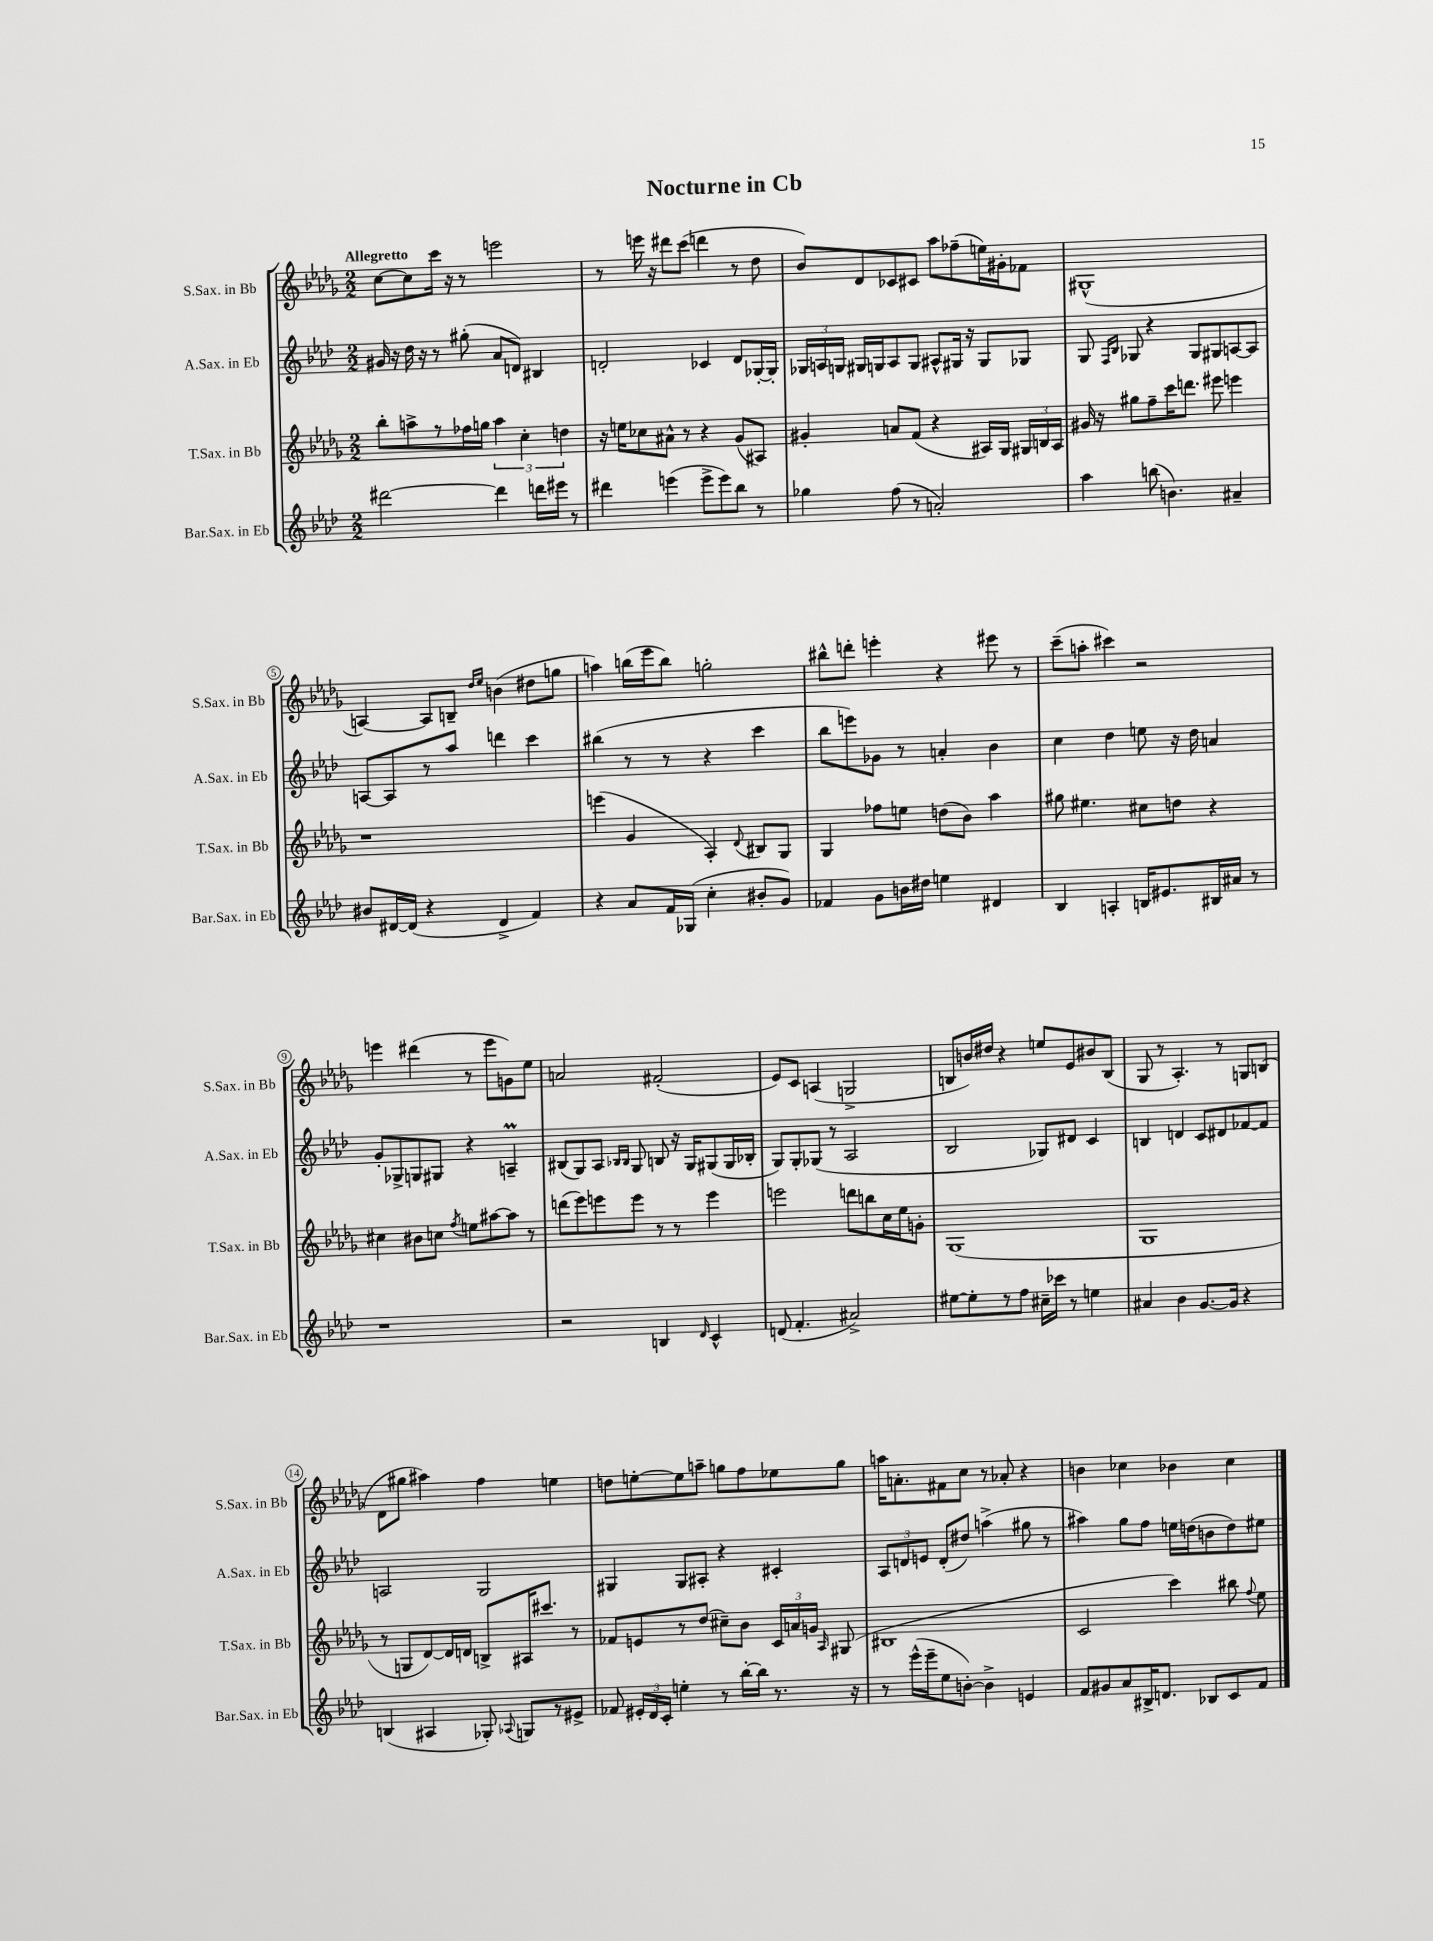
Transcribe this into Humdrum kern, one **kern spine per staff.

**kern	**kern	**kern	**kern
*staff4	*staff3	*staff2	*staff1
*clefG2	*clefG2	*clefG2	*clefG2
*k[b-e-a-d-]	*k[b-e-a-d-g-]	*k[b-e-a-d-]	*k[b-e-a-d-g-]
*M2/2	*M2/2	*M2/2	*M2/2
[2ddd#\	8bb-'\L	16g#/	[8cc\L
.	.	16r	.
.	8aa^\	16dd-\	8cc\]
.	.	16r	.
.	8r	8r	16ccc\Jk
.	.	.	16r
.	16ff-\L	(8gg#'\	8r
.	16gg\JJ	.	.
4ddd#\]	6aa\	8a-/L	2eee\
.	.	8d/J)	.
.	6cc'\	.	.
16ddd\LL	.	4B#/	.
16eee#\JJ	.	.	.
.	6dd\	.	.
8r	.	.	.
=	=	=	=
4ddd#\	16r	2d'/	8r
.	16ee\LK	.	.
.	8cc-\	.	16eee\
.	.	.	16r
(4eee\	8a#^^\J	.	8ddd#\L
.	8r	.	(8ccc\J
8eee^\L	4r	4c-/	4ddd\
8eee\)	.	.	.
8bb-\J	(8g-/L	8d/L	8r
8r	8A#/J)	[16G-'/L	8dd-\
.	.	16G-'/]JJ	.
=	=	=	=
4gg-\	4g#'/	24G-/LL	8b-/L)
.	.	24A/	.
.	.	24G/JJ	.
.	.	16G#/LL	8d-/
.	.	16G/J	.
(8ff\	8a/L	8A/	8c-/
8r	(8f/J	8G/J	8c#/J
2a'/)	4r	8A#^^/L	8aa-\L
.	.	16G#/Jk	(8ff-~\
.	.	16r	.
.	16A#/LL)	8G#/L	16ee\L)
.	16G-/JJ	.	16g#'\J
.	24G#/LL	8G-/J	8f-\J
.	24B/	.	.
.	24A#/JJ	.	.
=	=	=	=
4aa-\	16g#/	8G/	(1G#^^
.	16r	.	.
.	.	16qqF/LL	.
.	.	16qqB-/JJ	.
.	8gg#\L	8G-/	.
(8bb\	8ff~\	4r	.
4.b\)	16ccc\K	.	.
.	8.ddd\J	.	.
.	.	8G-/L	.
.	8eee#\	8G#/	.
4a#~/	4eee\	[8A/	.
.	.	8A/]J	.
=	=	=	=
8b#/L	1r	[8A/L	[4A/)
[16d#/L	.	8A/]	.
(16d#/]JJ	.	.	.
4r	.	8r	8A/]L
.	.	8aa-/J	8B~/J
.	.	.	16qqdd-/LL
.	.	.	16qqee-/JJ
4d#^/	.	4ddd\	(4b\
4f/)	.	4ccc\	8dd#\L
.	.	.	8gg\J
=	=	=	=
4r	(4eee\	(4bb#\	4aa\)
8a-/L	4g-/	8r	(16bb\LL
.	.	.	16eee-\J
16f/L	.	8r	8bb\J)
(16G-/JJ	.	.	.
4cc'\	4A-'/)	4r	2gg'\
.	8qqd-/	.	.
8b#'/L	8B#/L	4ccc\	.
8g/J)	8G-/J	.	.
=	=	=	=
4f-/	4G-/	8bb-\L	8bb#^^\L
.	.	8eee\)	8ddd'\J
8g\L	8ff-\L	8g-\J	4eee'\
16b\L	8ee\J	8r	.
16dd#\JJ	.	.	.
4ee\	(8dd\L	4a'/	4r
.	8b-\J)	.	.
4d#/	4aa-\	4b-\	8eee#\
.	.	.	8r
=	=	=	=
4B-/	8gg#\	4cc\	(8ccc~\L
.	4.ee#\	.	8aa'\J
4A'/	.	4dd-\	4ccc#\)
16B/LK	8cc#\L	8ee\	2r
8.e#/	.	.	.
.	8dd\J	16r	.
.	.	16dd-\	.
16B#/L	4r	4a/	.
16a#/JJ	.	.	.
8r	.	.	.
=	=	=	=
1r	4cc#\	8g'/L	4eee\
.	.	8G-^/	.
.	8b#\L	8G/	(4ddd#\
.	8cc\J	8G#/J	.
.	8qff/	.	.
.	8ee\L	4r	8r
.	[8aa#\	.	8eee\L
.	8aa#\]J	4A~/	8g\)
.	8r	.	8ee-\J
=	=	=	=
2r	(8ddd\L	(8B#/L	2a/
.	8eee-\)	8G/)	.
.	8eee\	8A-/J	.
.	.	16qqB-/LL	.
.	.	16qqB-/JJ	.
.	8eee\J	8G/	.
4B/	8r	8B/	(2f#'/
.	8r	16r	.
.	.	16G/LK	.
16qqd-/	.	.	.
4c^^/	4eee\	(8G#/	.
.	.	16G#/L	.
.	.	16B-'/JJ	.
=	=	=	=
(8d/	2eee\	8G/L)	8e-/L)
4.f'/	.	8G'/	8c/J
.	.	(8G-/J	(4A/
.	.	8r	.
2a#^/)	8ddd\L	2A-/	2G^/
.	8bb\	.	.
.	16cc\L	.	.
.	16ee-\J	.	.
.	8g'\J	.	.
=	=	=	=
[8ee#\L	(1G-	2B-/	8B/L
8ee#'\]	.	.	16b/L)
.	.	.	16dd#/JJ
8r	.	.	4r
8ff\J	.	.	.
16cc#~\LL	.	8G-/L)	8ee/L
16ccc-\JJ	.	.	.
8r	.	8d#/J	8e-/
4ee\	.	4c/	8b#/
.	.	.	(8B/J
=	=	=	=
4a#/	1G-	4B/	8G-/
.	.	.	8r
4b-\	.	4d/	4.A-'/)
[8.g/L	.	8c/L	.
.	.	8d#/	8r
16g/]Jk	.	.	.
4r	.	[8f-/	8G/L
.	.	8f-/]J	(8B/J
=	=	=	=
(4B/	8r	2A/	8d-\L
.	8G/L	.	8gg#\J
4A#/	[8d-/)	.	4aa#\)
.	16d-/]L	.	.
.	16d/JJ	.	.
8G-'/)	8B^/L	2G/	4ff\
8qqA-/	.	.	.
8G/L	16A#/K	.	.
.	8.ccc#/J	.	.
8r	.	.	4ee\
8e#^/J	8r	.	.
=	=	=	=
8f-/	8f-/L	4G#/	8dd\L
24e#'/LL	8e/	.	[8ee'\
24d-/	.	.	.
24c'/JJ	.	.	.
4ee'\	8r	8G#/L	8ee\]
.	(8dd-/J	8A#'/J	8aa~\J
8r	8cc#~\L)	4r	8gg\L
[16bb-'\LL	8b-\J	.	8ff\
16bb-\]JJ	.	.	.
8.r	24c/LL	4c#'/	8ee-\
.	24a/	.	.
.	24g/JJ	.	.
.	16qqA-/	.	.
.	(8G#/	.	8gg\J
16r	.	.	.
=	=	=	=
8r	1B#	12A-/L	16aa\LK
.	.	.	8.a'\
.	.	12d/	.
(16eee-^^\LL	.	.	.
.	.	12e/J	.
16eee-~\J	.	.	.
8ee-\	.	(8d'/L	8f#\
[8b'\J)	.	8dd#/J)	8cc\J
4b^\]	.	(4aa^\	8r
.	.	.	8a-'/
4e/	.	8gg#\	4r
.	.	8r	.
=	=	=	=
8f/L	2c/	4aa#\)	4b\
8g#/	.	.	.
8a-/	.	8gg\L	4cc-\
16B#^/K	.	8ff\J	.
8.d/J	.	.	.
.	4ccc\)	16ee\LL	4b-\
.	.	(16dd\J	.
8B-/L	.	8b\	.
8c/	8bb#\	8dd\)	4cc-\
.	8qqff/	.	.
8f/J	8ee-\	8ee#\J	.
==	==	==	==
*-	*-	*-	*-
